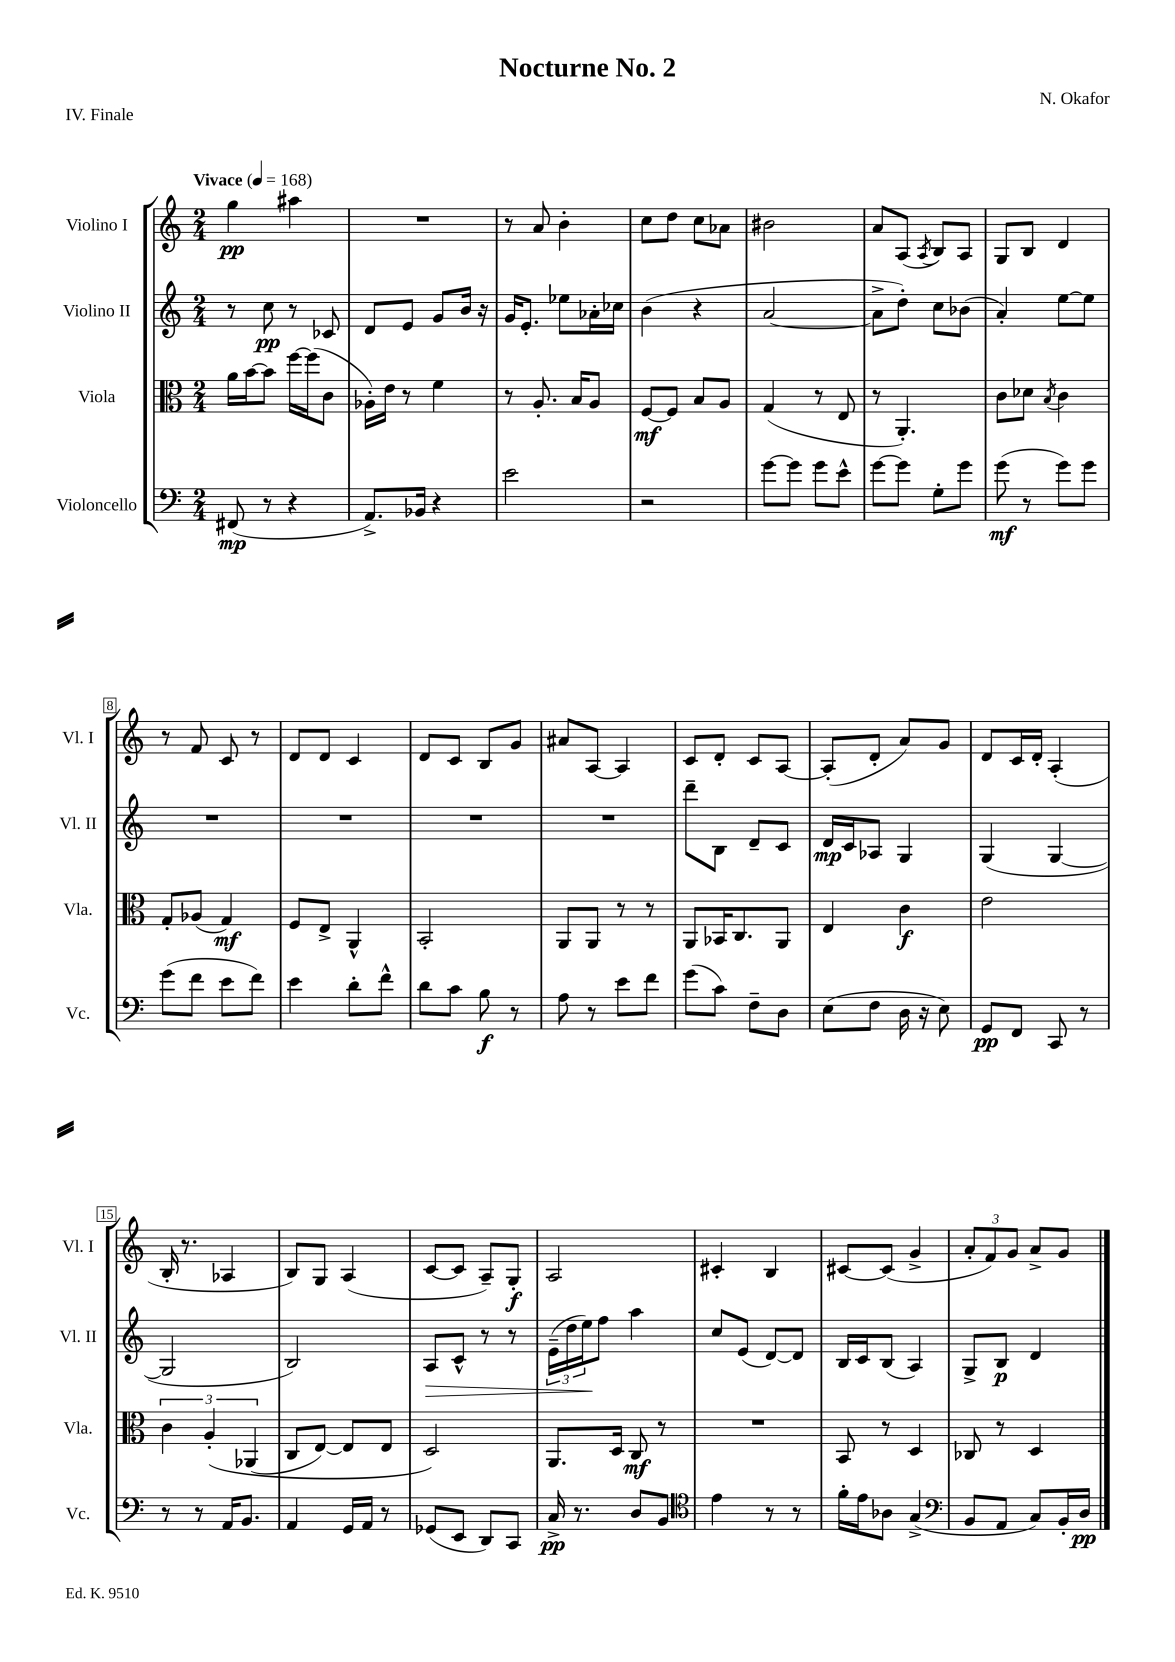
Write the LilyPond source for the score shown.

\header { title = "Nocturne No. 2" composer = "N. Okafor" piece = "IV. Finale" }
<<
\new StaffGroup <<
\new Staff = "s0" \with { instrumentName = "Violino I" shortInstrumentName = "Vl. I" } {
    \clef treble \key c \major \numericTimeSignature \time 2/4 \tempo "Vivace" 4 = 168
    g''4\pp ais''4 |
    R2 |
    r8 a'8 b'4-. |
    c''8 d''8 c''8 aes'8 |
    bis'2 |
    a'8 a8( \acciaccatura { a8 } b8) a8 |
    g8 b8 d'4 |
    r8 f'8 c'8 r8 |
    d'8 d'8 c'4 |
    d'8 c'8 b8 g'8 |
    ais'8 a8~ a4 |
    c'8 d'8-. c'8 a8~ |
    a8-.( d'8-. a'8) g'8 |
    d'8 c'16 d'16-. a4-.( |
    b16-. r8. aes4 |
    b8) g8 a4( |
    c'8~ c'8 a8--) g8-.\f |
    a2 |
    cis'4-. b4 |
    cis'8~ cis'8( g'4-> |
    \tuplet 3/2 { a'8-. f'8) g'8 } a'8-> g'8 \bar "|." |
}
\new Staff = "s1" \with { instrumentName = "Violino II" shortInstrumentName = "Vl. II" } {
    \clef treble \key c \major \numericTimeSignature \time 2/4
    r8 c''8\pp r8 ces'8 |
    d'8 e'8 g'8 b'16 r16 |
    g'16 e'8.-. ees''8 aes'16-. ces''16 |
    b'4( r4 |
    a'2~ |
    a'8-> d''8-.) c''8 bes'8( |
    a'4-.) e''8~ e''8 |
    R2 |
    R2 |
    R2 |
    R2 |
    d'''8-- b8 d'8-- c'8 |
    d'16\mp c'16 aes8 g4 |
    g4( g4~ |
    g2 |
    b2) |
    a8\> c'8-^ r8 r8 |
    \tuplet 3/2 { e'16--( d''16 e''16\!) } f''8 a''4 |
    c''8 e'8( d'8~) d'8 |
    b16 c'16 b8( a4) |
    g8-> b8\p d'4 \bar "|." |
}
\new Staff = "s2" \with { instrumentName = "Viola" shortInstrumentName = "Vla." } {
    \clef alto \key c \major \numericTimeSignature \time 2/4
    a'16 b'16~ b'8 f''16~ f''16( c'8 |
    aes16-.) e'16 r8 f'4 |
    r8 a8.-. b16 a8 |
    f8~\mf f8 b8 a8 |
    g4( r8 e8 |
    r8 a,4.-.) |
    c'8 des'8 \acciaccatura { b8 } c'4 |
    g8-. aes8( g4\mf) |
    f8 e8-> a,4-^ |
    b,2-. |
    a,8 a,8 r8 r8 |
    a,8 bes,16 c8. a,8 |
    e4 c'4\f |
    e'2 |
    \tuplet 3/2 { c'4 a4-.\( aes,4( } |
    c8 e8~) e8 e8 |
    d2\) |
    a,8. d16 c8\mf r8 |
    R2 |
    b,8 r8 d4 |
    ces8 r8 d4 \bar "|." |
}
\new Staff = "s3" \with { instrumentName = "Violoncello" shortInstrumentName = "Vc." } {
    \clef bass \key c \major \numericTimeSignature \time 2/4
    fis,8\mp( r8 r4 |
    a,8.->) bes,16 r4 |
    e'2 |
    r2 |
    g'8~ g'8 g'8 e'8-^ |
    g'8~ g'8 g8-. g'8 |
    g'8\mf( r8 g'8) g'8 |
    g'8( f'8 e'8 f'8) |
    e'4 d'8-. f'8-^ |
    d'8 c'8 b8\f r8 |
    a8 r8 e'8 f'8 |
    g'8( c'8) f8-- d8 |
    e8( f8 d16 r16 e8) |
    g,8\pp f,8 c,8 r8 |
    r8 r8 a,16 b,8. |
    a,4 g,16 a,16 r8 |
    ges,8( e,8 d,8) c,8 |
    c16->\pp r8. d8 b,8 |
    \clef tenor e'4 r8 r8 |
    f'16-. e'16 aes8 g4->( |
    \clef bass b,8 a,8 c8) b,16-. d16\pp \bar "|." |
}
>>
>>
\layout { \context { \Score \override BarNumber.stencil = #(make-stencil-boxer 0.1 0.3 ly:text-interface::print) } }
